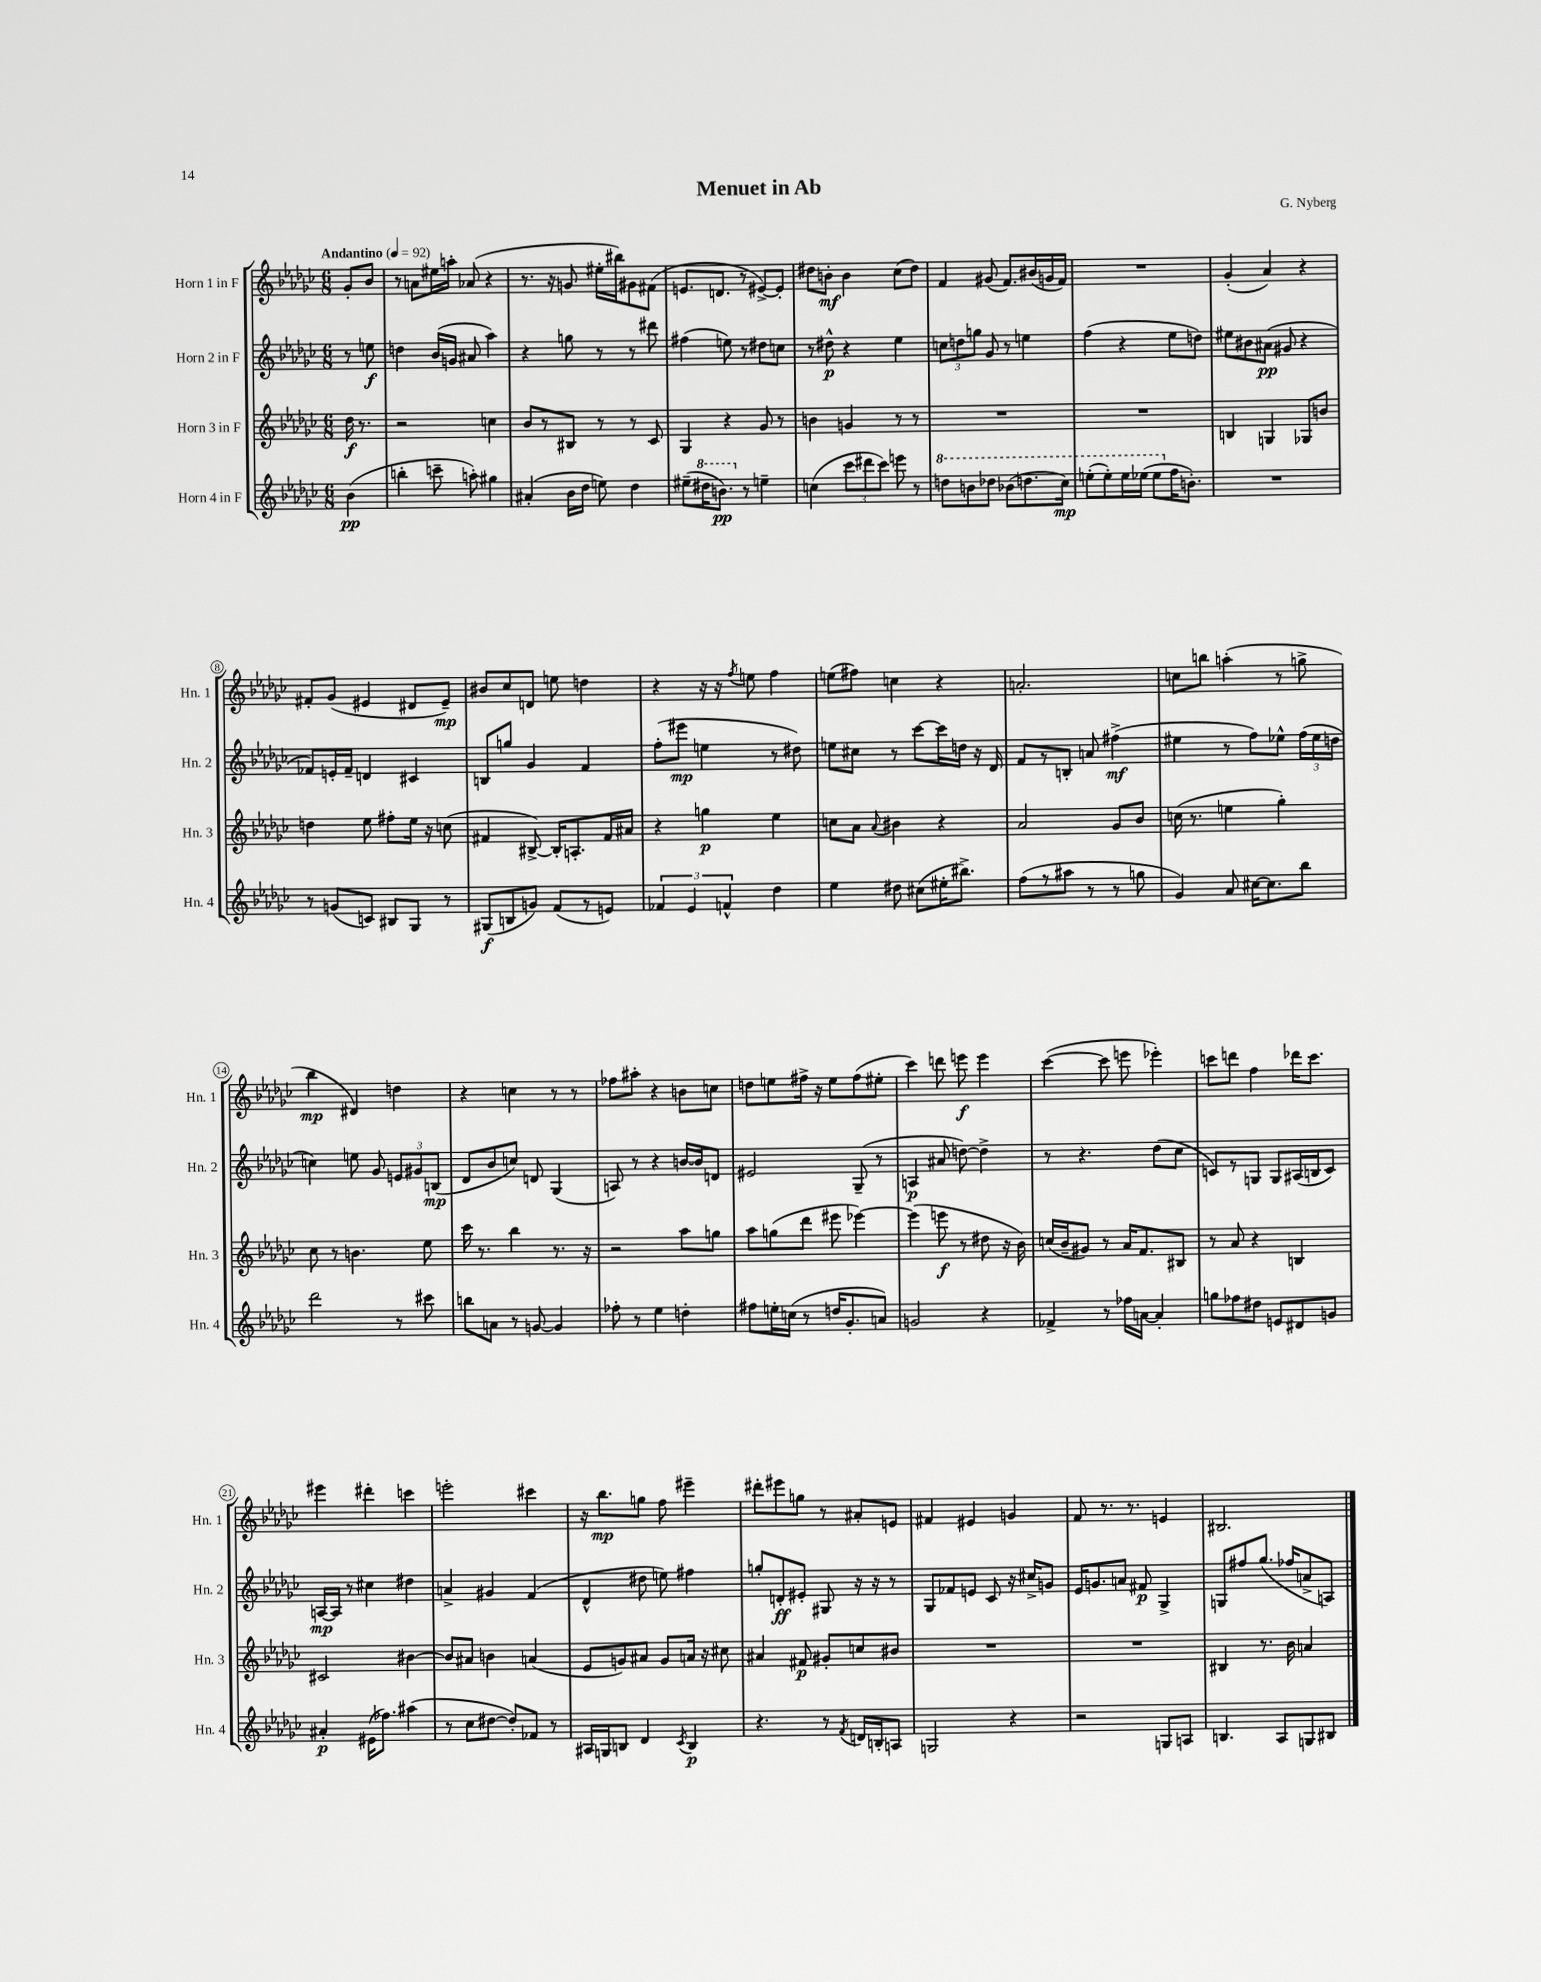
\header { title = "Menuet in Ab" composer = "G. Nyberg" }
<<
\new StaffGroup <<
\new Staff = "s0" \with { instrumentName = "Horn 1 in F" shortInstrumentName = "Hn. 1" } {
    \clef treble \key ges \major \numericTimeSignature \time 6/8 \partial 4 \tempo "Andantino" 4 = 92
    \autoBeamOff ges'8[-. bes'8] |
    r8 a'8[ eis''16 a''16]-. aes'8( r4 |
    r8. r16 g'8 eis''16[-. bis''16) gis'8 fis'8]( |
    e'8.[ d'8.] r8 eis'8[~->) eis'8]-. |
    dis''8[ b'8]-.\mf b'4 ces''8[( dis''8]) |
    f'4 gis'8( f'8.[) bis'16( g'16 f'16]) |
    R2. |
    ges'4-.( aes'4) r4 |
    fis'8[-. ges'8]( eis'4 dis'8[ eis'8]--\mp) |
    bis'8[ ces''8 d'8] e''8 d''4 |
    r4 r16 r16 \acciaccatura { f''8 } e''8 f''4 |
    e''8[( fis''8]) c''4 r4 |
    a'2.-. |
    c''8[ b''8] a''4-.( r8 g''8-> |
    bes''4\mp dis'4) d''4 |
    r4 c''4 r8 r8 |
    fes''8[ ais''8]-. r4 b'8[ c''8] |
    d''8[ e''8 fis''16]-> r16 e''8[ fis''8( eis''8]-. |
    ces'''4) d'''8 e'''8\f e'''4 |
    ces'''4~( ces'''8 e'''8 ees'''4-.) |
    c'''8[ d'''8] f''4 des'''16[ c'''8.] |
    eis'''4 dis'''4-. c'''4 |
    e'''2-. cis'''4 |
    r16 bes''8.[\mp g''8] f''8 eis'''4-- |
    dis'''8[-. eis'''8 g''8] r8 ais'8[-. e'8] |
    fis'4 eis'4 g'4 |
    f'8 r8. r8. e'4 |
    bis2. \bar "|." |
}
\new Staff = "s1" \with { instrumentName = "Horn 2 in F" shortInstrumentName = "Hn. 2" } {
    \clef treble \key ges \major \numericTimeSignature \time 6/8 \partial 4
    \autoBeamOff r8 e''8\f |
    d''4 bes'16[( g'16] ais'8 aes''4) |
    r4 g''8 r8 r8 dis'''8 |
    fis''4( e''8) r8 dis''8[ c''8] |
    r8 dis''8-^\p r4 ees''4 |
    \tuplet 3/2 { c''8[ d''8 g''8] } ges'8 r8 e''4 |
    f''4( r4 ees''8[ d''8]) |
    eis''8[ bis'8 ais'8]\pp( gis'8 r4 |
    fes'8[) e'16-. fes'16]-- d'4 cis'4 |
    b8[ g''8] ges'4 f'4 |
    f''8[-.( eis'''8]\mp e''4 r8 dis''8) |
    e''8[ cis''8] r8 ces'''8[~ ces'''16 d''16] r16 des'16 |
    f'8[ r8 b8]-. a'8 fis''4->\mf( |
    eis''4 r8 f''8[) ees''8]-^ \tuplet 3/2 { f''16[( ees''16 d''16] } |
    c''4) e''8 ges'8 \tuplet 3/2 { e'8[ gis'8 b8]\mp( } |
    des'8[ bes'8 c''8]) d'8 ges4( |
    a8) r8 r4 b'16[~ b'16 d'8] |
    eis'2 ges8--( r8 |
    a4\p ais'8 d''8~) d''4-> |
    r8 r4. des''8[( ces''8] |
    c'8[) r8 g8] g8[ ais16( b16 c'8]) |
    a16[~\mp a16] r8 cis''4 dis''4 |
    a'4-> gis'4 f'4( |
    des'4-^ dis''8 e''8) fis''4 |
    g''8[-. d'8-.\ff eis'8]-. gis8 r16 r16 r8 |
    ges8[ fes'8 e'8] ces'8 r16 cis''16[-> g'8] |
    ees'16[ g'8. a'8] fis'8\p ges4-> |
    g8[ fis''8 ges''8.]( fes''16[ a'8-> a8]) \bar "|." |
}
\new Staff = "s2" \with { instrumentName = "Horn 3 in F" shortInstrumentName = "Hn. 3" } {
    \clef treble \key ges \major \numericTimeSignature \time 6/8 \partial 4
    \autoBeamOff des''16\f r8. |
    r2 c''4 |
    bes'8[ r8 bis8] r8 r8 ces'8 |
    ges4 r4 ges'8 r8 |
    b'4 g'4 r8 r8 |
    R2. |
    R2. |
    b4 g4 ges8[ b'8] |
    d''4 ees''8 fis''8[-. ees''16] r16 c''8( |
    fis'4 bis8~->) bis16[-. a8.-. fis'16 ais'16] |
    r4 g''4\p ees''4 |
    c''8[ aes'8] \appoggiatura { aes'8 } bis'4 r4 |
    aes'2 ges'8[ bes'8] |
    c''16( r8. e''4 ges''4-.) |
    ces''8 r8 b'4. ees''8 |
    ces'''16 r8. bes''4 r8. r16 |
    r2 aes''8[ g''8] |
    aes''8[ g''8( des'''8] eis'''8 ees'''4~) |
    ees'''4( e'''8\f r8 dis''8 r16 bes'16) |
    c''16[( bes'16-- gis'8]) r8 aes'16[ f'8. bis8] |
    r8 aes'8 r4 b4 |
    cis'2 bis'4~ |
    bis'8[ ais'8] b'4 a'4( |
    ees'8[ g'8) ais'8] g'8[ a'16] r16 cis''8 |
    ais'4 fis'8\p gis'8[-. c''8 bis'8] |
    R2. |
    R2. |
    bis4 r8. bes'16 a'4 \bar "|." |
}
\new Staff = "s3" \with { instrumentName = "Horn 4 in F" shortInstrumentName = "Hn. 4" } {
    \clef treble \key ges \major \numericTimeSignature \time 6/8 \partial 4
    \autoBeamOff bes'4\pp( |
    b''4-. c'''8-- a''8-.) gis''4 |
    ais'4-.( bes'16[ des''16] e''8) des''4 |
    eis''8[--( \ottava #1 dis'''16 b''8.]\pp) \ottava #0 r8 e''4-- |
    c''4( \tuplet 3/2 { ces'''8[ dis'''8 ces'''8]) } e'''8 r8 |
    \ottava #1 d'''8[ b''8 des'''8] bes''8[( d'''8. ces'''16]\mp) |
    e'''8[-.( e'''8-.) e'''16 ees'''16]( ees'''8[ \ottava #0 f''16 b'8.]-.) |
    R2. |
    r8 g'8[( c'8]) bis8[ ges8] r8 |
    gis8[\f( b8 g'8]) f'8[( r8 e'8]) |
    \tuplet 3/2 { fes'4 ees'4 f'4-^ } des''4 |
    ees''4 dis''8 cis''8[( eis''16-. bis''8.]->) |
    f''8[( r8 ais''8] r8 r8 g''8 |
    ges'4) aes'8 cis''16[~ cis''8. bes''8] |
    des'''2 r8 cis'''8 |
    b''8[ a'8] r8 g'8~ g'4 |
    fes''8-. r8 ees''4 d''4-. |
    fis''8[ e''16-. c''16]( r8 d''16[ ges'8.-. a'8]) |
    g'2 r4 |
    fes'4-> r8 fes''16[ a'16]~ a'4-. |
    g''8[ fes''8 dis''8] e'8[ dis'8 g'8] |
    ais'4-.\p eis'16[( fes''8.]) ais''4( |
    r8 ces''8[ dis''8]~ dis''8[-.) fes'8] r8 |
    ais16[ g16 b8] des'4 \acciaccatura { ces'8 } b4\p |
    r4. r8 \acciaccatura { f'8 } d'16[ b16-. a8] |
    g2 r4 |
    r2 g8[ a8] |
    b4. aes8[ g8 bis8] \bar "|." |
}
>>
>>
\layout { \context { \Score \override BarNumber.stencil = #(make-stencil-circler 0.1 0.3 ly:text-interface::print) } }
